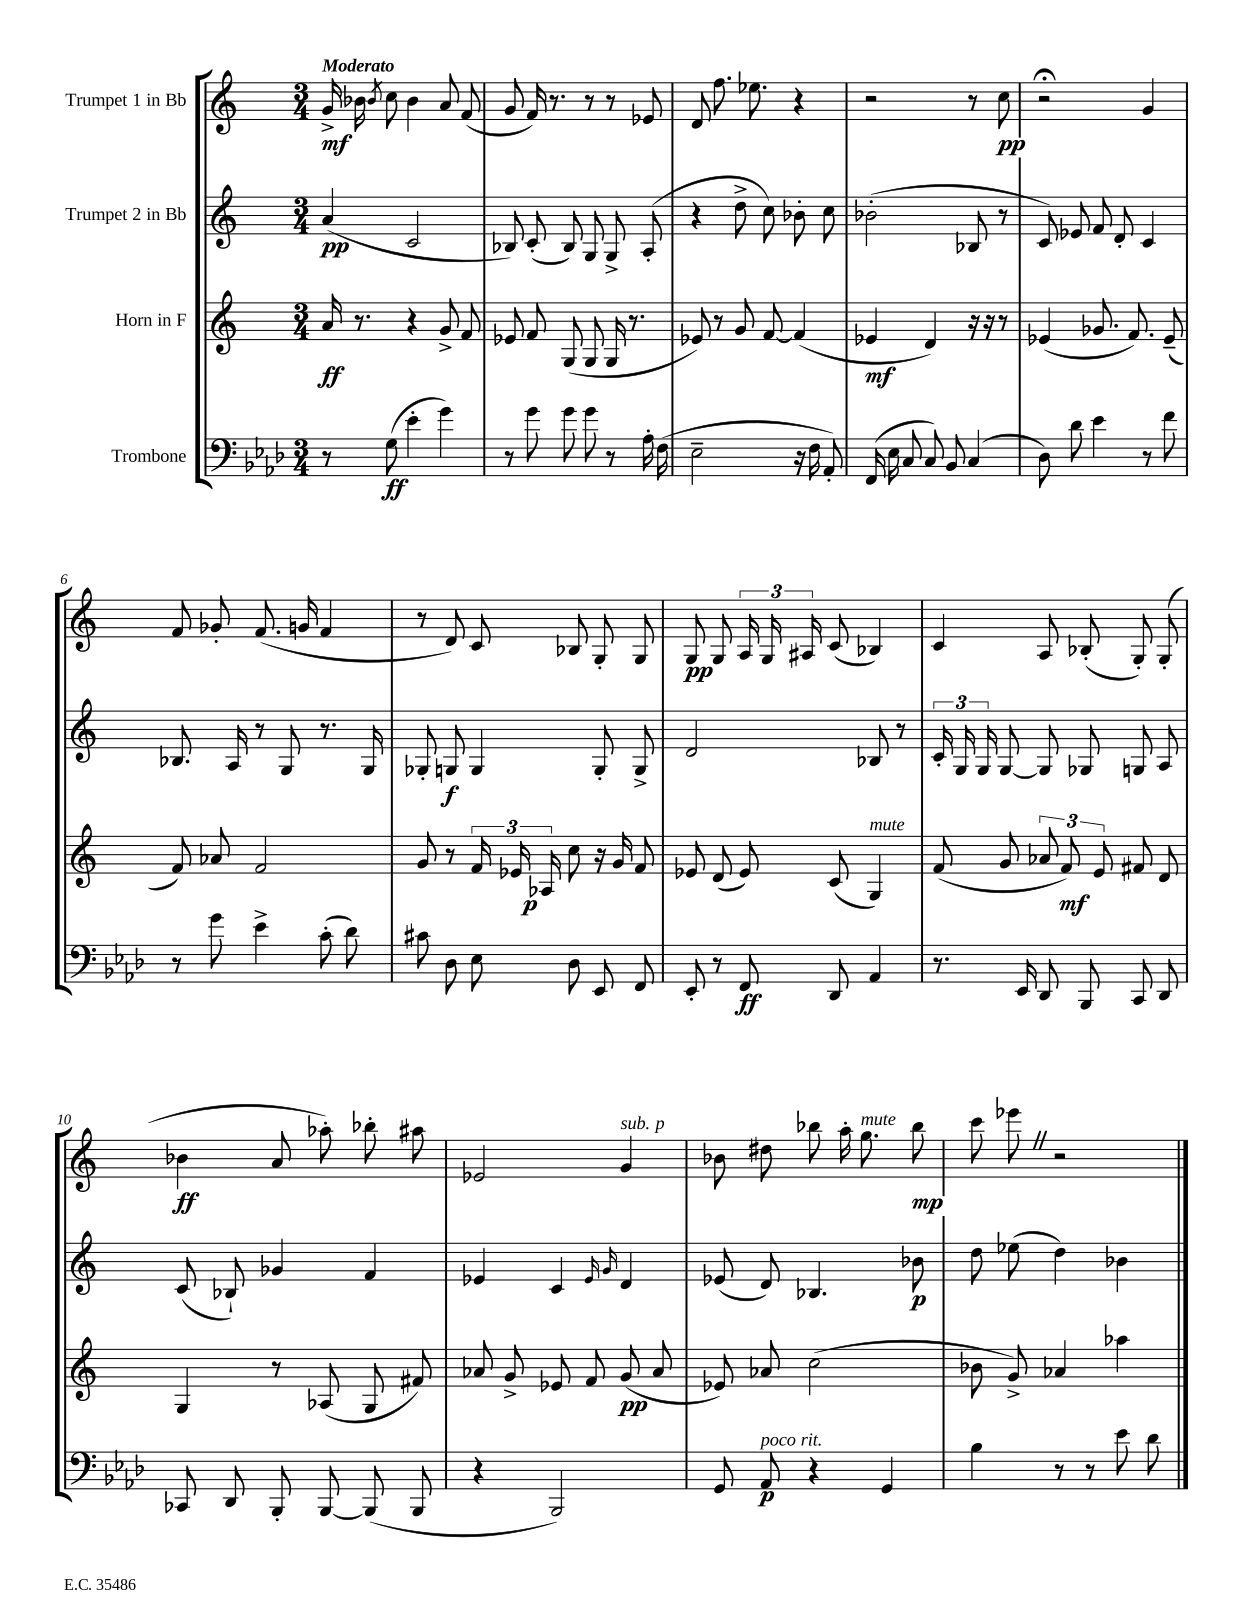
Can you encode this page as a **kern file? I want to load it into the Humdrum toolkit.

**kern	**dynam	**kern	**dynam	**kern	**dynam	**kern	**dynam
*part4	*part4	*part3	*part3	*part2	*part2	*part1	*part1
*staff4	*staff4	*staff3	*staff3	*staff2	*staff2	*staff1	*staff1
*I"Trombone	*	*I"Horn in F	*	*I"Trumpet 2 in Bb	*	*I"Trumpet 1 in Bb	*
*clefF4	*	*clefG2	*	*clefG2	*	*clefG2	*
*k[b-e-a-d-]	*	*k[]	*	*k[]	*	*k[]	*
*M3/4	*	*M3/4	*	*M3/4	*	*M3/4	*
=1	=1	=1	=1	=1	=1	=1	=1
!	!	!	!	!	!	!LO:TX:a:B:t=Moderato	!
8r	.	16a/	ff	(4a/	pp	16g^/	mf
.	.	8.r	.	.	.	16b-X\	.
.	.	.	.	.	.	8qb-/	.
(8G\	ff	.	.	.	.	8cc\	.
4e-'\	.	4r	.	2c/	.	4b-\	.
4g\)	.	8g^/	.	.	.	8a/	.
.	.	8f/	.	.	.	(8f/	.
=2	=2	=2	=2	=2	=2	=2	=2
8r	.	8e-X/	.	8B-X/)	.	8g/	.
8g\	.	8f/	.	(8c'/	.	16f/)	.
.	.	.	.	.	.	8.r	.
8g\	.	(8G/	.	8B-/)	.	.	.
8g\	.	8G/	.	8G/	.	8r	.
8r	.	16G/	.	8G^/	.	8r	.
.	.	8.r	.	.	.	.	.
16A-'\	.	.	.	(8A'/	.	8e-X/	.
(16F\	.	.	.	.	.	.	.
=3	=3	=3	=3	=3	=3	=3	=3
2E-~\	.	8e-X/)	.	4r	.	8d/	.
.	.	8r	.	.	.	8.ff\	.
.	.	8g/	.	8dd^\	.	.	.
.	.	.	.	.	.	8.ee-X\	.
.	.	[8f/	.	8cc\)	.	.	.
16r	.	(4f/]	.	8b-X'\	.	4r	.
16F\	.	.	.	.	.	.	.
8AA-'/)	.	.	.	8cc\	.	.	.
=4	=4	=4	=4	=4	=4	=4	=4
(16FF/	.	4e-X/	mf	(2b-X'\	.	2r	.
16E-\	.	.	.	.	.	.	.
8C/	.	.	.	.	.	.	.
8C/)	.	4d/)	.	.	.	.	.
8BB-/	.	.	.	.	.	.	.
(4C/	.	16r	.	8B-X/	.	8r	.
.	.	16r	.	.	.	.	.
.	.	8r	.	8r	.	8cc\	pp
=5	=5	=5	=5	=5	=5	=5	=5
8D-\)	.	(4e-X/	.	8c/)	.	2r;<	.
8d-\	.	.	.	8e-X/	.	.	.
4e-\	.	8.g-X/	.	8f/	.	.	.
.	.	.	.	8d'/	.	.	.
.	.	8.f/)	.	.	.	.	.
8r	.	.	.	4c/	.	4g/	.
8f\	.	(8e-~/	.	.	.	.	.
!!LO:LB:g=z
=6	=6	=6	=6	=6	=6	=6	=6
8r	.	8f/)	.	8.B-X/	.	8f/	.
8g\	.	8a-X/	.	.	.	8g-X'/	.
.	.	.	.	16A/	.	.	.
4e-^\	.	2f/	.	8r	.	(8.f/	.
.	.	.	.	8G/	.	.	.
.	.	.	.	.	.	16gn/	.
(8c'\	.	.	.	8.r	.	4f/	.
8d-\)	.	.	.	.	.	.	.
.	.	.	.	16G/	.	.	.
=7	=7	=7	=7	=7	=7	=7	=7
8c#X\	.	8g/	.	8G-X'/	.	8r	.
8D-\	.	8r	.	8Gn/	f	8d/)	.
8E-\	.	24f/	.	4G/	.	8c/	.
.	.	24e-X/	.	.	.	.	.
.	.	24A-X/	p	.	.	.	.
8D-\	.	8cc\	.	.	.	8B-X/	.
8EE-/	.	16r	.	8G'/	.	8G'/	.
.	.	16g/	.	.	.	.	.
8FF/	.	8f/	.	8G^/	.	8G/	.
=8	=8	=8	=8	=8	=8	=8	=8
8EE-'/	.	8e-X/	.	2d/	.	8G/	pp
8r	.	(8d/	.	.	.	8G/	.
8FF/	ff	8e-/)	.	.	.	24A/	.
.	.	.	.	.	.	24G/	.
.	.	.	.	.	.	24A#X/	.
8DD-/	.	(8c/	.	.	.	(8c/	.
!	!	!LO:TX:a:i:t=mute	!	!	!	!	!
4AA-/	.	4G/)	.	8B-X/	.	4B-X/)	.
.	.	.	.	8r	.	.	.
=9	=9	=9	=9	=9	=9	=9	=9
8.r	.	(8f/	.	24c'/	.	4c/	.
.	.	.	.	24G/	.	.	.
.	.	.	.	24G/	.	.	.
.	.	8g/	.	[8G/	.	.	.
16EE-/	.	.	.	.	.	.	.
8DD-/	.	12a-X/	.	8G/]	.	8A/	.
.	.	12f/)	mf	.	.	.	.
8BBB-/	.	.	.	8G-X/	.	(8B-X'/	.
.	.	12e/	.	.	.	.	.
8CC/	.	8f#X/	.	8Gn/	.	8G'/)	.
8DD-/	.	8d/	.	8A/	.	(8G'/	.
!!LO:LB:g=z
=10	=10	=10	=10	=10	=10	=10	=10
8CC-X/	.	4G/	.	(8c/	.	4b-X\	ff
8DD-/	.	.	.	8B-X`/)	.	.	.
8BBB-'/	.	8r	.	4g-X/	.	8a/	.
[8BBB-/	.	(8A-X/	.	.	.	8aa-X'\)	.
(8BBB-/]	.	8G/	.	4f/	.	8bb-X'\	.
8BBB-/	.	8f#X/)	.	.	.	8aa#X\	.
=11	=11	=11	=11	=11	=11	=11	=11
4r	.	8a-X/	.	4e-X/	.	2e-X/	.
.	.	8g^/	.	.	.	.	.
2BBB-/)	.	8e-X/	.	4c/	.	.	.
.	.	8f/	.	.	.	.	.
.	.	.	.	16qqe-/	.	.	.
.	.	.	.	16qqg/	.	.	.
!	!	!	!	!	!	!LO:TX:a:i:t=sub. p	!
.	.	(8g/	pp	4d/	.	4g/	.
.	.	8a-/	.	.	.	.	.
=12	=12	=12	=12	=12	=12	=12	=12
8GG/	.	8e-X/)	.	(8e-X/	.	8b-X\	.
!LO:TX:a:i:t=poco rit.	!	!	!	!	!	!	!
8AA-/	p	8a-X/	.	8d/)	.	8dd#X\	.
4r	.	(2cc\	.	4.B-X/	.	8bb-X\	.
.	.	.	.	.	.	16aa'\	.
!	!	!	!	!	!	!LO:TX:a:i:t=mute	!
.	.	.	.	.	.	8.gg\	.
4GG/	.	.	.	.	.	.	.
.	.	.	.	8b-X\	p	8bb-\	mp
=13	=13	=13	=13	=13	=13	=13	=13
4B-\	.	8b-X\	.	8dd\	.	8ccc\	.
.	.	8g^/)	.	(8ee-X\	.	8eee-XZ\	.
8r	.	4a-X/	.	4dd\)	.	2r	.
8r	.	.	.	.	.	.	.
8e-\	.	4aa-X\	.	4b-X\	.	.	.
8d-\	.	.	.	.	.	.	.
==	==	==	==	==	==	==	==
*-	*-	*-	*-	*-	*-	*-	*-
